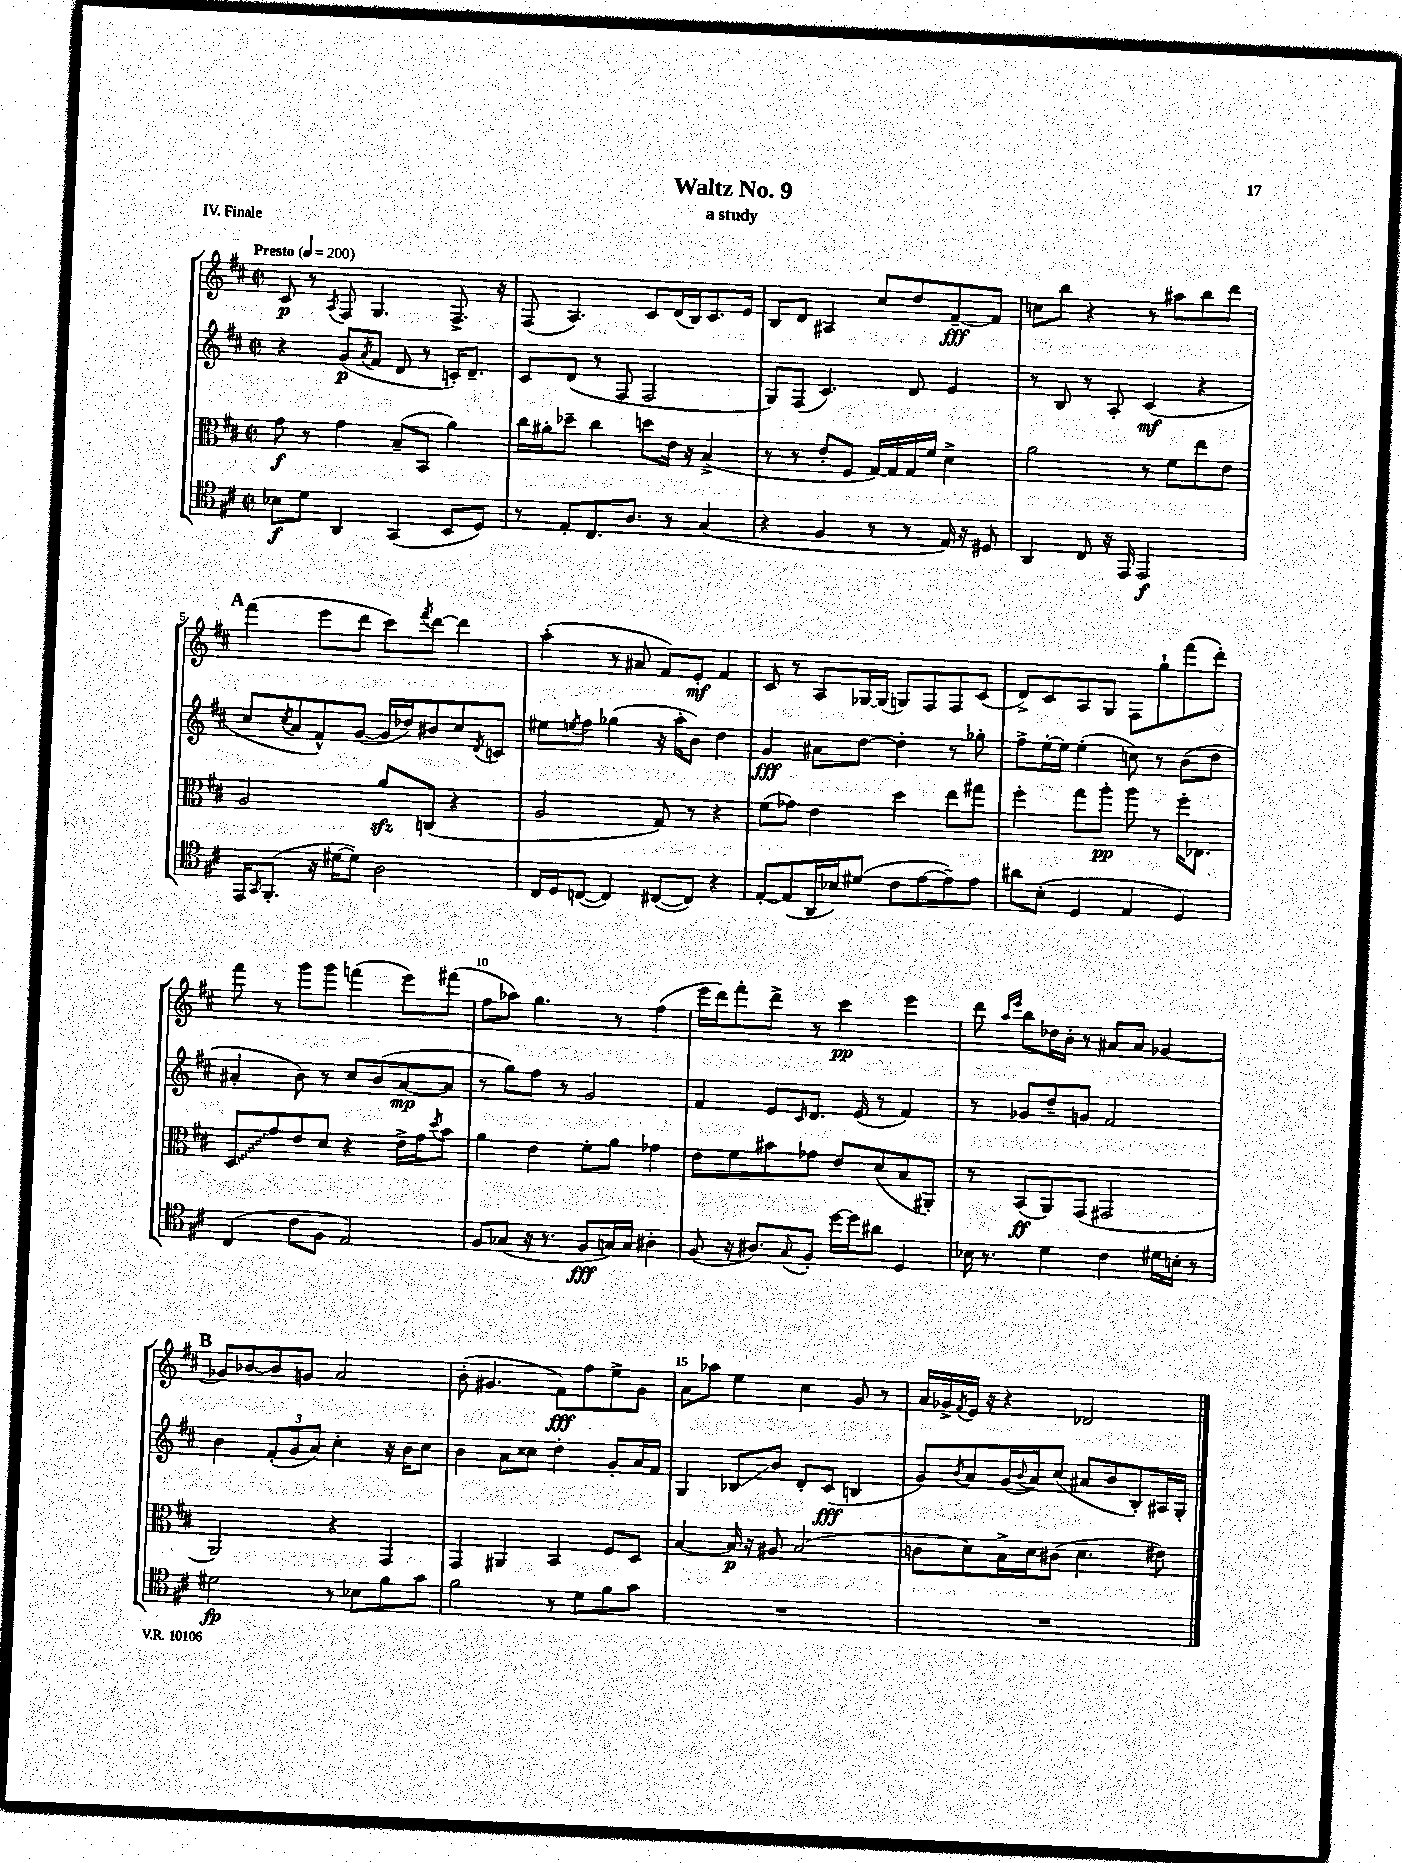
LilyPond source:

\header { title = "Waltz No. 9" subtitle = "a study" piece = "IV. Finale" }
<<
\new StaffGroup <<
\new Staff = "s0" {
    \clef treble \key d \major \defaultTimeSignature \time 2/2 \tempo "Presto" 4 = 200
    cis'8\p r8 \acciaccatura { a8 } fis8 g4. fis8.-> r16 |
    fis8( a4.) cis'8 d'16( b16) cis'8. e'16 |
    b8 d'8 ais4 cis''8 d''8 fis'8~--\fff fis'8 |
    c''8 b''8 r4 r8 ais''8 b''8 d'''8 |
    \mark \markup { \bold "A" } fis'''4( e'''8 d'''8 cis'''8) \acciaccatura { fis'''8 } d'''8~ d'''4 |
    a''4-.( r8 ais'8 fis'8) e'8-.\mf fis'4 |
    cis'8 r8 a8 ges16~ ges16( g8) fis8 fis8 cis'8( |
    d'8->) cis'8 a8 g8 fis8 g''8-! fis'''8( d'''8-.) |
    fis'''8 r8 g'''8 g'''8 f'''4( e'''8) fis'''8( |
    fis''8 aes''8) g''4. r8 fis''4( |
    e'''16 d'''16) fis'''8-. d'''8-> r8 cis'''4\pp e'''4 |
    d'''8 \grace { a''16 e'''16 } b''8 des''16 b'16-. r8 ais'8 ais'8 ges'4~ |
    \mark \markup { \bold "B" } ges'8 bes'8~ bes'8 g'8 a'2 |
    b'8-.( gis'4. fis'8\fff) fis''8 e''8-> gis'8 |
    a'8 aes''8 e''4 cis''4 g'8 r8 |
    a'16 ges'16-> \acciaccatura { fis'8 } e'16 r16 r4 des'2 \bar "|." |
}
\new Staff = "s1" {
    \clef treble \key d \major \defaultTimeSignature \time 2/2
    r4 g'8\p( \acciaccatura { a'8 } fis'8 d'8 r8 c'16-.) d'8.-- |
    cis'8 d'8( r8 fis8 fis2 |
    g8) fis8( cis'4.) d'8 e'4 |
    r8 b8 r8 a8-. cis'4\mf( r4 |
    \mark \markup { \bold "A" } cis''8 \acciaccatura { cis''8 } a'8 fis'8-^) g'8~( g'16 des''16) bis'8 cis''8 \acciaccatura { d'8 } c'8 |
    eis''8 \acciaccatura { e''8 } fis''8 ges''4( r16 a''16-. b'8) d''4 |
    g'4\fff ais'8 d''8~ d''4-. r8 ges''8-. |
    fis''8-> e''16~-. e''16 e''4-.( c''8) r8 b'8( d''8 |
    ais'4-. b'8) r8 cis''8 b'8( ais'8~\mp ais'8 |
    r8 g''8) fis''8 r8 g'2 |
    fis'4 e'8 \grace { cis'16 } d'8. e'16( r8 fis'4) |
    r8 ges'8 d''8-- g'8 fis'2 |
    \mark \markup { \bold "B" } b'4 \tuplet 3/2 { fis'8-.( g'8 a'8) } cis''4-. r16 b'16 cis''8 |
    b'4 a'8 cisis''8 d''4-. g'8-. a'16 fis'16 |
    g4 bes8\glissando b'8 d'8-. cis'8\fff( b4 |
    g'8) \acciaccatura { b'8 } a'8 g'16( \appoggiatura { b'8 } a'16) cis''8( ais'8 b'8 b8-.) ais16 g16-. \bar "|." |
}
\new Staff = "s2" {
    \clef alto \key d \major \defaultTimeSignature \time 2/2
    g'8\f r8 g'4 b8--( b,8 a'4) |
    cis''16 ais'16-. des''8-- cis''4 d''8 e'16 r16 b4->( |
    r8 r8 e'8-. fis8 g16~) g16 g16 fis'16 d'4-> |
    a'2 r8 fis'8 e''8 e'8 |
    \mark \markup { \bold "A" } a2 a'8\sfz c8( r4 |
    a2 g8) r8 r4 |
    fis'8( ges'8) e'4 d''4 e''8 gis''8 |
    fis''4-. g''8 a''8-.\pp a''8 r8 fis''16-. ees8. |
    \once \override Glissando.style = #'zigzag d8\glissando g'8 e'8 d'8 r4 e'16-> g'16 \acciaccatura { d''8 } b'8 |
    a'4 e'4 fis'8-. a'8 ges'4 |
    e'8 fis'8 bis'8 ges'8 e'8 d'8( b8 ais,8-.) |
    r8 b,8\ff( a,8) g,8( gis,2 |
    \mark \markup { \bold "B" } a,2) r4 g,4 |
    g,4 ais,4 b,4 fis8 d8 |
    b4~ b16\p r16 ais8 b2( |
    c'8 d'8) b16-> d'16 cis'8( d'4. eis'8) \bar "|." |
}
\new Staff = "s3" {
    \clef tenor \key d \major \defaultTimeSignature \time 2/2
    bes8\f d'8 a,4 g,4( b,8 d8) |
    r8 e8-. cis8. a8. r8 g4( |
    r4 fis4 r8 r8 e16) r16 dis8 |
    a,4 cis8 r16 e,16 e,2\f |
    \mark \markup { \bold "A" } e,16 \grace { g,16 } fis,8.-.( r16 dis'16~ dis'8) a2 |
    cis16 d16 c8~( c4) cis8~( cis8) r4 |
    e8~-. e8( a,16 bes16) dis'8( cis'8 e'8~ e'8--) e'8 |
    ais'8 b8-.( d4 e4 d4) |
    cis4( cis'8 fis8 e2) |
    fis8 ges8( r16 r8. fis8\fff g16) g16 ais4-. |
    fis8( r16 ais8.) \appoggiatura { g8 } fis8-. d''16~ d''16 ais'8 d4 |
    bes16 r8. d'4 cis'4 dis'16 b16-. r8 |
    \mark \markup { \bold "B" } dis'2\fp r8 bes8 fis'8 g'8 |
    fis'2 r8 d'8 fis'8 g'8 |
    R1 |
    R1 \bar "|." |
}
>>
>>
\layout { \context { \Score \override BarNumber.break-visibility = ##(#f #t #t) barNumberVisibility = #(every-nth-bar-number-visible 5) } }
